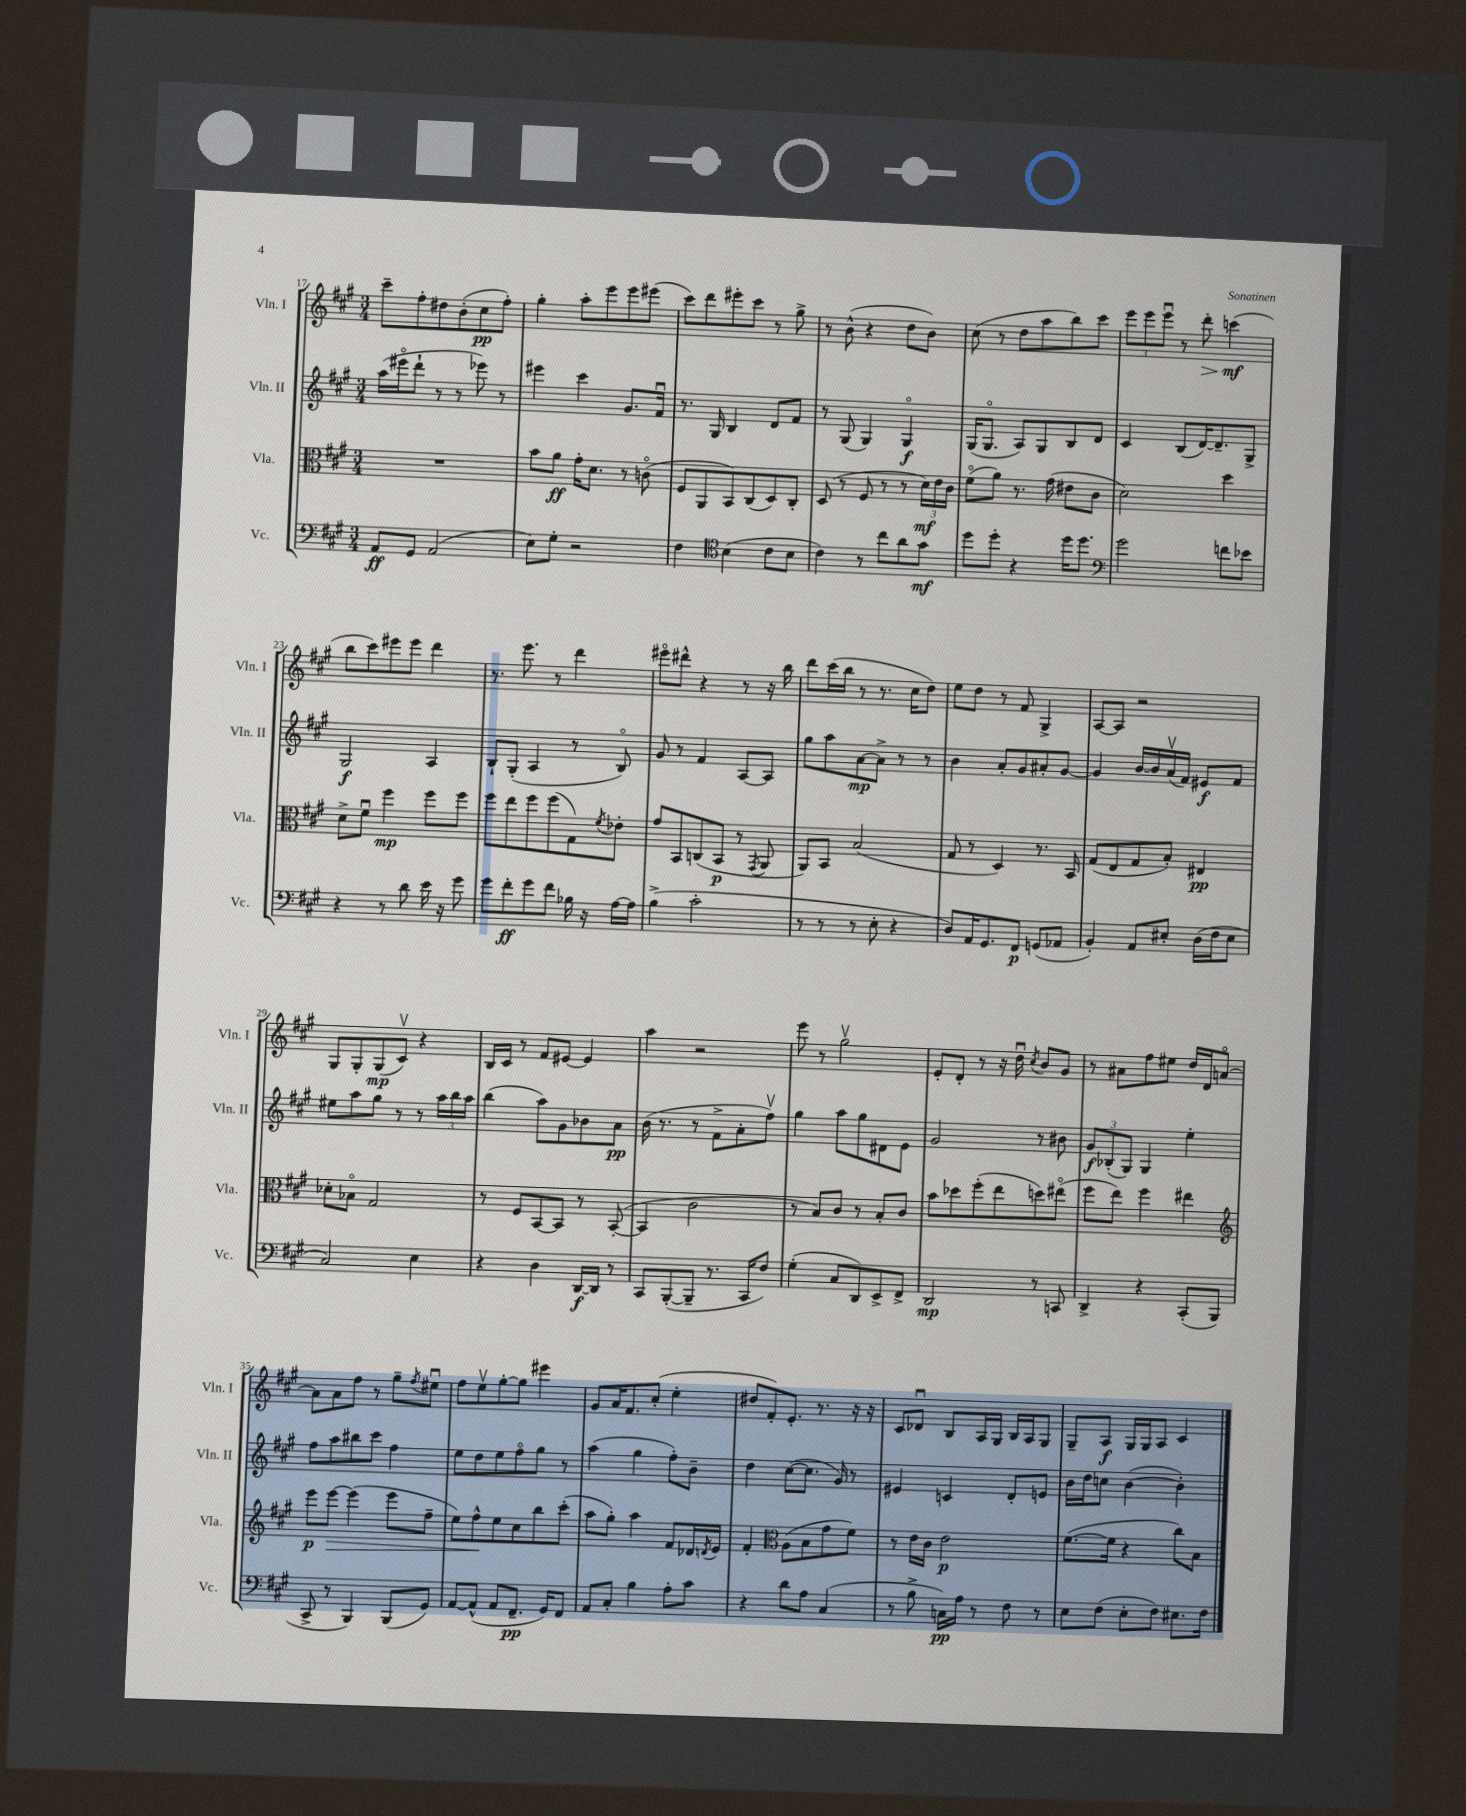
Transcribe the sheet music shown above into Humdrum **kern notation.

**kern	**kern	**kern	**kern
*staff4	*staff3	*staff2	*staff1
*clefF4	*clefC3	*clefG2	*clefG2
*k[f#c#g#]	*k[f#c#g#]	*k[f#c#g#]	*k[f#c#g#]
*M3/4	*M3/4	*M3/4	*M3/4
8AA/L	2.r	(16aa\LL	8ccc#~\L
.	.	16eee#o\J	.
8GG#/J	.	8ddd`\J	8ff#'\
(2AA/	.	8r	8dd#\
.	.	8r	(8b'\
.	.	8eee-\)	8cc#\
.	.	8r	8ff#'\J)
=	=	=	=
8E\L)	8b\L	4eee#\	4gg#'\
8G#'\J	8a\J	.	.
2r	16g#'\LK	4ccc#\	8aa'\L
.	8.d\J	.	.
.	.	.	8eee\
.	8r	8.g#/L	8eee\
.	(8co\	.	(8eee#\J
.	.	16f#u/Jk	.
=	=	=	=
4F#\	8F#/L	8.r	8ccc#\L)
.	8AA/	.	8ddd\
.	.	16G#/	.
*clefC4	*	*	*
(4B\	8BB/)	4B/	8eee#'\
.	(8C#/	.	8ccc#\J
8c#\L	8D/)	8d/L	8r
8B\J	8C#'/J	8f#/J	8gg#^\
=	=	=	=
4c#\)	(8D/	8r	8r
.	8r	(8G#/	(8b^^\
8r	8F#/	4G#/)	4r
8cc#\L	8r	.	.
8a\	8r	4G#o/	8dd\L
8g#\J	24d\LL)	.	8b\J)
.	24e\	.	.
.	24c#\JJ	.	.
=	=	=	=
8dd\L	(8f#o\L	(16G#/LK	(8cc#\
.	.	8.G#o/J	.
8dd'\J	8a\J)	.	8r
4r	8.r	8A/L)	8dd\L
.	.	8G#/	8aa\
.	(16g#\	.	.
16dd\LK	8e#\L	8B/	8bb\)
8.dd\J	.	.	.
.	8c#\J	8d/J	8ccc#\J
=	=	=	=
*clefF4	*	*	*
2g#\	2d\)	4c#/	12eee\L
.	.	.	12eee\
.	.	.	12eeeu\J
.	.	(8B/L	8r
.	.	[16d/K)	8ddd'\
.	.	8.d~/]	.
8f\L	4dd\	.	(4ccc\
8e-\J	.	8G#^/J	.
=	=	=	=
4r	8d^\L	2G#/	8bb\L
.	8f#u\J	.	8ccc#\)
8r	4ff#\	.	8eee#\
8d\	.	.	8eee#\J
16e\	8ff#\L	4A/	4ddd\
16r	.	.	.
8g#\	8ff#\J	.	.
=	=	=	=
8g#\L	8ff#\L	8B`/L	8.r
8f#'\	8ee\	(8G#'/J	.
.	.	.	8.eee\
8g#\	8ff#\	4A/	.
8f#\J	(8ff#\	.	8r
16B-\	8G#\)	8r	4ddd\
16r	.	.	.
.	8qf#/	.	.
[16A\LL	8e-'\J	8Bo/)	.
16A\]JJ	.	.	.
=	=	=	=
(4B^\	8g#/L	8g#/	8eee#o\L
.	8BB/	8r	8ddd#^^\J
2c#'\	(8C/	4f#/	4r
.	8BB/J	.	.
.	8r	[8A/L	8r
.	8qGG#/	.	.
.	8AA/	8A/]J	16r
.	.	.	16bb\
=	=	=	=
8r	8AA/L)	8gg#\L	8ddd\L
8r	8BB/J	8aa\	(16ccc#\L
.	.	.	16bb\JJ
8r	(2B/	[8a\	8r
8E'\	.	8a^\]J	8.r
4r	.	8r	.
.	.	.	16cc#\LK
.	.	8r	8dd\J)
=	=	=	=
8D/L)	8G#/	4b\	8ee\L
16AA/K	8r	.	8dd\J
8.GG#/	.	.	.
.	4D/)	8a'/L	8r
8FF#/J	.	8g#/	8f#/
(8GG/L	8.r	8a#'/	4G#^/
8AA-/J	.	[8g#/J	.
.	16BB/	.	.
=	=	=	=
4BB'/)	(8G#/L	4g#/]	[8A/L
.	8E/	.	8A/]J
8AA/L	8G#/	[16b/LL	2r
.	.	16b/]	.
8E#'/J	8B'/J)	(16av/	.
.	.	16f#/JJ)	.
(16D\LL	4E#/	8e#/L	.
16F#\J	.	.	.
8E#\J	.	8f#/J	.
=	=	=	=
2C#/)	8d-'\L	8ee#\L	8G#/L
.	8B-o\J	8aa\	8G#'/
.	2G#/	8gg#\J	(8G#/
.	.	8r	8c#v/J)
4E\	.	8r	4r
.	.	24aa\LL	.
.	.	24bb\	.
.	.	24aa\JJ	.
=	=	=	=
4r	8r	(4bb\	16B/LL
.	.	.	16c#/JJ
.	8F#/L	.	8r
4D\	[8BB/	8aa\L)	8f#/L
.	8BB/]J	8g#\	[8e#/J
[16DD/LL	8r	8b-\	4e#/]
16DD/]JJ	.	.	.
8r	([8BB'/	8a\J	.
=	=	=	=
8CC#/L	4BB/]	(16b\	4aa\
.	.	8.r	.
([8BBB'/	.	.	.
8BBB~/]J	2c#\	8r	2r
8.r	.	8f#^\L	.
.	.	8a'\	.
16CC#/LK	.	.	.
8F#/J)	.	8ff#v\J)	.
=	=	=	=
(4G#'\	8r	4gg#\	8eee\
.	8B/L)	.	8r
8C#/L	8c#/J	8aa\L	2gg#v\
8DD/)	8r	8gg#\	.
8EE^/	8B'/L	8d#\	.
8FF#^/J	8c#/J	8e\J	.
=	=	=	=
2DD/	8b\L	2g#/	8e'/L
.	8dd-\	.	8d'/J
.	(8ff#'\	.	8r
.	8ee\	.	16r
.	.	.	16ddu\
.	.	.	8qcc#/
8r	8dd\)	8r	8b/L
8CC/	(8ee#o\J	8b#\	8g#/J
=	=	=	=
4DD^/	8ff#\L	12g#/L	8r
.	.	(12B-'/	.
.	8ee\J)	.	8a#\L
.	.	12G#/J)	.
4r	4ff#\	4G#/	8ff#\
.	.	.	8ee#\J
(8CC#'/L	4ee#\	4ee'\	16dd/LL
.	.	.	16d/J
8BBB/J	.	.	[8ao/J
=	=	=	=
*	*clefG2	*	*
8CC#^/	8eee\L	8ff#\L	8a\]L
8r	[8eee\J	8aa\	8a\
4BBB/)	(4eee\]	8bb#\	8ff#\J
.	.	8ccc#\J	8r
(8BBB/L	8eee\L	4ff#\	8gg#~\L
.	.	.	8qff#/
8GG#/J)	8ff#~\J	.	8ee#u\J
=	=	=	=
[8AA/L	8ee\L)	8ee\L	8ff#\L
(8AA^^/]J	8ff#^^\	8dd\	8eev\
8AA/L	8ee\	8ee\	[8gg#'\
8.FF#~/J	8cc#\	8ff#o\	8gg#\]J
.	8bb\	8gg#\J	4eee#\
16GG#/LK)	.	.	.
8FF#/J	(8ccc#'\J	8r	.
=	=	=	=
8AA/L	8aa\L	(4aa\	8g#/L
8C#'/J	8gg#'\J)	.	16a/K
.	.	.	8.f#/
4B\	4aa\	4gg#\	.
.	.	.	(8cc#'/J
8A'\L	8f#/L	8ff#'\L)	4ee'\
8c#\J	16d-/L	8b~\J	.
.	8qd/	.	.
.	16e/JJ	.	.
=	=	=	=
4r	4f#'/	4dd\	8dd#/L
.	.	.	8f#'/)
*	*clefC3	*	*
8d\L	(8A\L	([8cc#\L	8.e'/J
8A\J	8B\	8.cc#\]J	.
.	.	.	8.r
(4C#/	8g#\	.	.
.	.	16g#/)	.
.	8f#\J)	8r	16r
.	.	.	16r
=	=	=	=
8r	8r	4e#/	8c#/L
8B^\	16e\LL	.	8d-u/J
.	16c#\JJ	.	.
16C\LL)	2e\	4c/	8B/L
16A\JJ	.	.	.
8r	.	.	16A/L
.	.	.	16G#/JJ
8F#\	.	8d'/L	16B/LL
.	.	.	16A/J
8r	.	8e/J	8G#/J
=	=	=	=
8E\L	([8.f#\L	16b\LL	8G#~/L
.	.	16dd\J	.
(8F#\J	.	8cc\J	8A/J
.	16f#\]Jk	.	.
8E'\L	4r	([4b\	16G#/LL
.	.	.	16G#/J
8F#\J)	.	.	8A/J
8.E#\L	8cc#\L)	4b'\])	4c#/
.	8B\J	.	.
16F#\Jk	.	.	.
==	==	==	==
*-	*-	*-	*-
